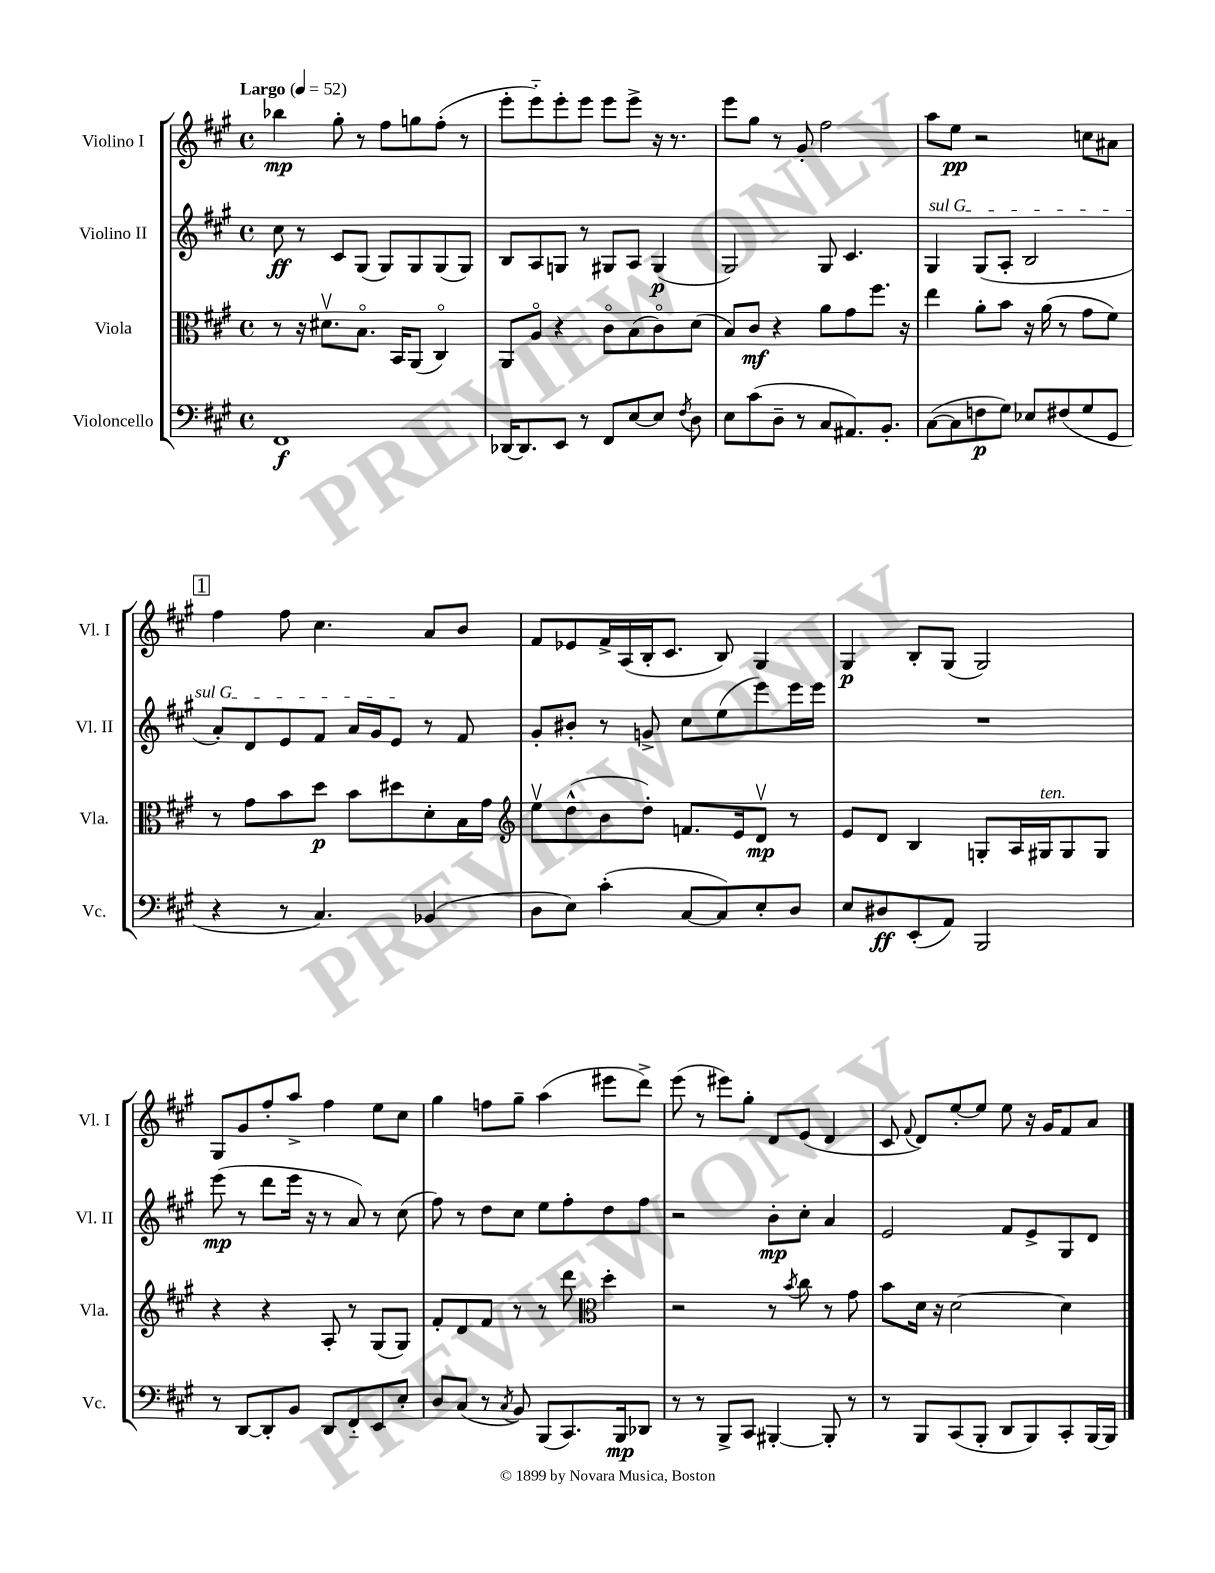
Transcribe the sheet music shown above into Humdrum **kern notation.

**kern	**dynam	**kern	**dynam	**kern	**dynam	**kern	**dynam
*part4	*part4	*part3	*part3	*part2	*part2	*part1	*part1
*staff4	*staff4	*staff3	*staff3	*staff2	*staff2	*staff1	*staff1
*I"Violoncello	*	*I"Viola	*	*I"Violino II	*	*I"Violino I	*
*I'Vc.	*	*I'Vla.	*	*I'Vl. II	*	*I'Vl. I	*
*clefF4	*	*clefC3	*	*clefG2	*	*clefG2	*
*k[f#c#g#]	*	*k[f#c#g#]	*	*k[f#c#g#]	*	*k[f#c#g#]	*
*M4/4	*	*M4/4	*	*M4/4	*	*M4/4	*
*met(c)	*	*met(c)	*	*met(c)	*	*met(c)	*
*MM52	*	*MM52	*	*MM52	*	*MM52	*
=1	=1	=1	=1	=1	=1	=1	=1
!	!	!	!	!	!	!LO:TX:a:B:t=Largo	!
1FF#	f	8r	.	8cc#\	ff	4bb-X\	mp
.	.	16r	.	8r	.	.	.
.	.	8.d#Xv\L	.	.	.	.	.
.	.	.	.	8c#/L	.	8gg#'\	.
.	.	8.B\J	.	(8G#/J	.	8r	.
.	.	.	.	8G#/L)	.	8ff#\L	.
.	.	16BB/KL	.	.	.	.	.
.	.	(8AA/J	.	8G#/	.	8ggn\	.
.	.	4C#/)	.	(8G#/	.	(8ff#'\J	.
.	.	.	.	8G#/J)	.	8r	.
=2	=2	=2	=2	=2	=2	=2	=2
[16DD-X/KL	.	8AA/L	.	8B/L	.	8eee'\L	.
8.DD-/]	.	.	.	.	.	.	.
.	.	8A/J	.	8A/	.	8eee\)	.
8EE/J	.	4r	.	8Gn/J	.	8eee'\	.
8r	.	.	.	8r	.	8eee\J	.
8FF#/L	.	8c#\L	.	8G#X/L	.	8eee\L	.
[8E/	.	(8B\	.	8A/J	.	8eee^\J	.
8E/J]	.	8c#\)	.	(4G#/	p	16r	.
.	.	.	.	.	.	8.r	.
8qF#/	.	.	.	.	.	.	.
8D\	.	(8d\J	.	.	.	.	.
=3	=3	=3	=3	=3	=3	=3	=3
8E\L	.	8B/L)	.	2G#/)	.	8eee\L	.
(8c#\	.	8c#/J	mf	.	.	8gg#\J	.
8D~\J	.	4r	.	.	.	8r	.
8r	.	.	.	.	.	8g#'/	.
8C#/L	.	8a\L	.	8G#/	.	2ff#\	.
8.AA#X/)	.	8g#\	.	4.c#/	.	.	.
.	.	8.ff#\J	.	.	.	.	.
8.BB'/J	.	.	.	.	.	.	.
.	.	16r	.	.	.	.	.
=4	=4	=4	=4	=4	=4	=4	=4
!	!	!	!	!LO:TX:a:i:t=sul G	!	!	!
([8C#\L	.	4ee\	.	4G#/	.	8aa\L	.
8C#\]	.	.	.	.	.	8ee\J	pp
8Fn\	p	8a'\L	.	(8G#/L	.	2r	.
8G#\J)	.	8b\J	.	8A'/J	.	.	.
8E-X/L	.	16r	.	2B/	.	.	.
.	.	(16a\	.	.	.	.	.
(8F#X/	.	8r	.	.	.	.	.
8G#/	.	8g#\L	.	.	.	8ccn\L	.
8GG#/J	.	8f#\J)	.	.	.	8a#X\J	.
!!LO:LB:g=z
!!LO:REH:place=s1:t=1
=5	=5	=5	=5	=5	=5	=5	=5
4r	.	8r	.	8a'/L)	.	4ff#\	.
.	.	8g#\L	.	8d/	.	.	.
8r	.	8b\	.	8e/	.	8ff#\	.
4.C#/)	.	8dd\J	p	8f#/J	.	4.cc#\	.
.	.	8b\L	.	16a/LL	.	.	.
.	.	.	.	16g#/J	.	.	.
.	.	8dd#X\	.	8e/J	.	.	.
(4BB-X/	.	8d'\	.	8r	.	8a/L	.
.	.	16B\L	.	8f#/	.	8b/J	.
.	.	16g#\JJ	.	.	.	.	.
=6	=6	=6	=6	=6	=6	=6	=6
*	*	*clefG2	*	*	*	*	*
8D\L	.	8eev\L	.	8g#'/L	.	8f#/L	.
8E\J)	.	(8dd^^\	.	8b#X'/J	.	8e-X/	.
(4c#'\	.	8b\	.	8r	.	16f#^/L	.
.	.	.	.	.	.	(16A/	.
.	.	8dd'\J)	.	8gn^/	.	16B'/J	.
.	.	.	.	.	.	8.c#/J	.
[8C#/L	.	8.fn/L	.	8cc#\L	.	.	.
8C#/])	.	.	.	(8ee\	.	8B/)	.
.	.	16e/k	.	.	.	.	.
8E'/	.	8dv/J	mp	8eee\)	.	4G#/	.
8D/J	.	8r	.	16eee\L	.	.	.
.	.	.	.	16eee\JJ	.	.	.
=7	=7	=7	=7	=7	=7	=7	=7
8E/L	.	8e/L	.	1r	.	4G#/	p
8D#X/	ff	8d/J	.	.	.	.	.
(8EE'/	.	4B/	.	.	.	8B'/L	.
8AA/J)	.	.	.	.	.	(8G#/J	.
2BBB/	.	8Gn'/L	.	.	.	2G#/)	.
.	.	16A/L	.	.	.	.	.
!	!	!LO:TX:a:i:t=ten.	!	!	!	!	!
.	.	16G#X/J	.	.	.	.	.
.	.	8G#/	.	.	.	.	.
.	.	8G#/J	.	.	.	.	.
!!LO:LB:g=z
=8	=8	=8	=8	=8	=8	=8	=8
8r	.	4r	.	(8eee\	mp	8G#/L	.
[8DD/L	.	.	.	8r	.	8g#/	.
8DD'/]	.	4r	.	8ddd\L	.	8ff#'/	.
8BB/J	.	.	.	16eee\Jk	.	8aa^/J	.
.	.	.	.	16r	.	.	.
8DD/L	.	8A'/	.	8r	.	4ff#\	.
8FF#/	.	8r	.	8a/)	.	.	.
8EE/	.	(8G#/L	.	8r	.	8ee\L	.
8E'/J	.	8G#/J)	.	(8cc#\	.	8cc#\J	.
=9	=9	=9	=9	=9	=9	=9	=9
8D/L	.	8f#'/L	.	8ff#\)	.	4gg#\	.
(8C#/J	.	8d/	.	8r	.	.	.
8r	.	8f#/J	.	8dd\L	.	8ffn\L	.
8qC#/	.	.	.	.	.	.	.
8BB/)	.	8r	.	8cc#\J	.	8gg#~\J	.
(8BBB/L	.	8r	.	8ee\L	.	(4aa\	.
8.CC#/)	.	8ddd\	.	8ff#'\	.	.	.
*	*	*clefC3	*	*	*	*	*
.	.	4dd'\	.	8dd\	.	8eee#X\L	.
16BBB/k	mp	.	.	.	.	.	.
8DD-X/J	.	.	.	8ff#\J	.	8ddd^\J)	.
=10	=10	=10	=10	=10	=10	=10	=10
8r	.	2r	.	2r	.	(8eee\	.
8r	.	.	.	.	.	8r	.
8BBB^/L	.	.	.	.	.	8eee#X\L)	.
8CC#/J	.	.	.	.	.	8gg#'\J	.
[4BBB#X'/	.	8r	.	8b'\L	mp	8d/L	.
.	.	8qb/	.	.	.	.	.
.	.	8cc#\	.	8cc#'\J	.	(8e/J	.
8BBB#'/]	.	8r	.	4a/	.	4d/	.
8r	.	8g#\	.	.	.	.	.
=11	=11	=11	=11	=11	=11	=11	=11
8r	.	8b\L	.	2e/	.	8c#/	.
.	.	.	.	.	.	8qqf#/	.
8BBB/L	.	16d\Jk	.	.	.	8d/L)	.
.	.	16r	.	.	.	.	.
(8CC#/	.	[2d\	.	.	.	[8ee'/	.
8BBB'/J	.	.	.	.	.	8ee/J]	.
8DD/L	.	.	.	8f#/L	.	8ee\	.
8BBB/)	.	.	.	8e^/	.	16r	.
.	.	.	.	.	.	16g#/KL	.
8CC#'/	.	4d\]	.	8G#/	.	8f#/	.
[16BBB/L	.	.	.	8d/J	.	8a/J	.
16BBB/JJ]	.	.	.	.	.	.	.
==	==	==	==	==	==	==	==
*-	*-	*-	*-	*-	*-	*-	*-
